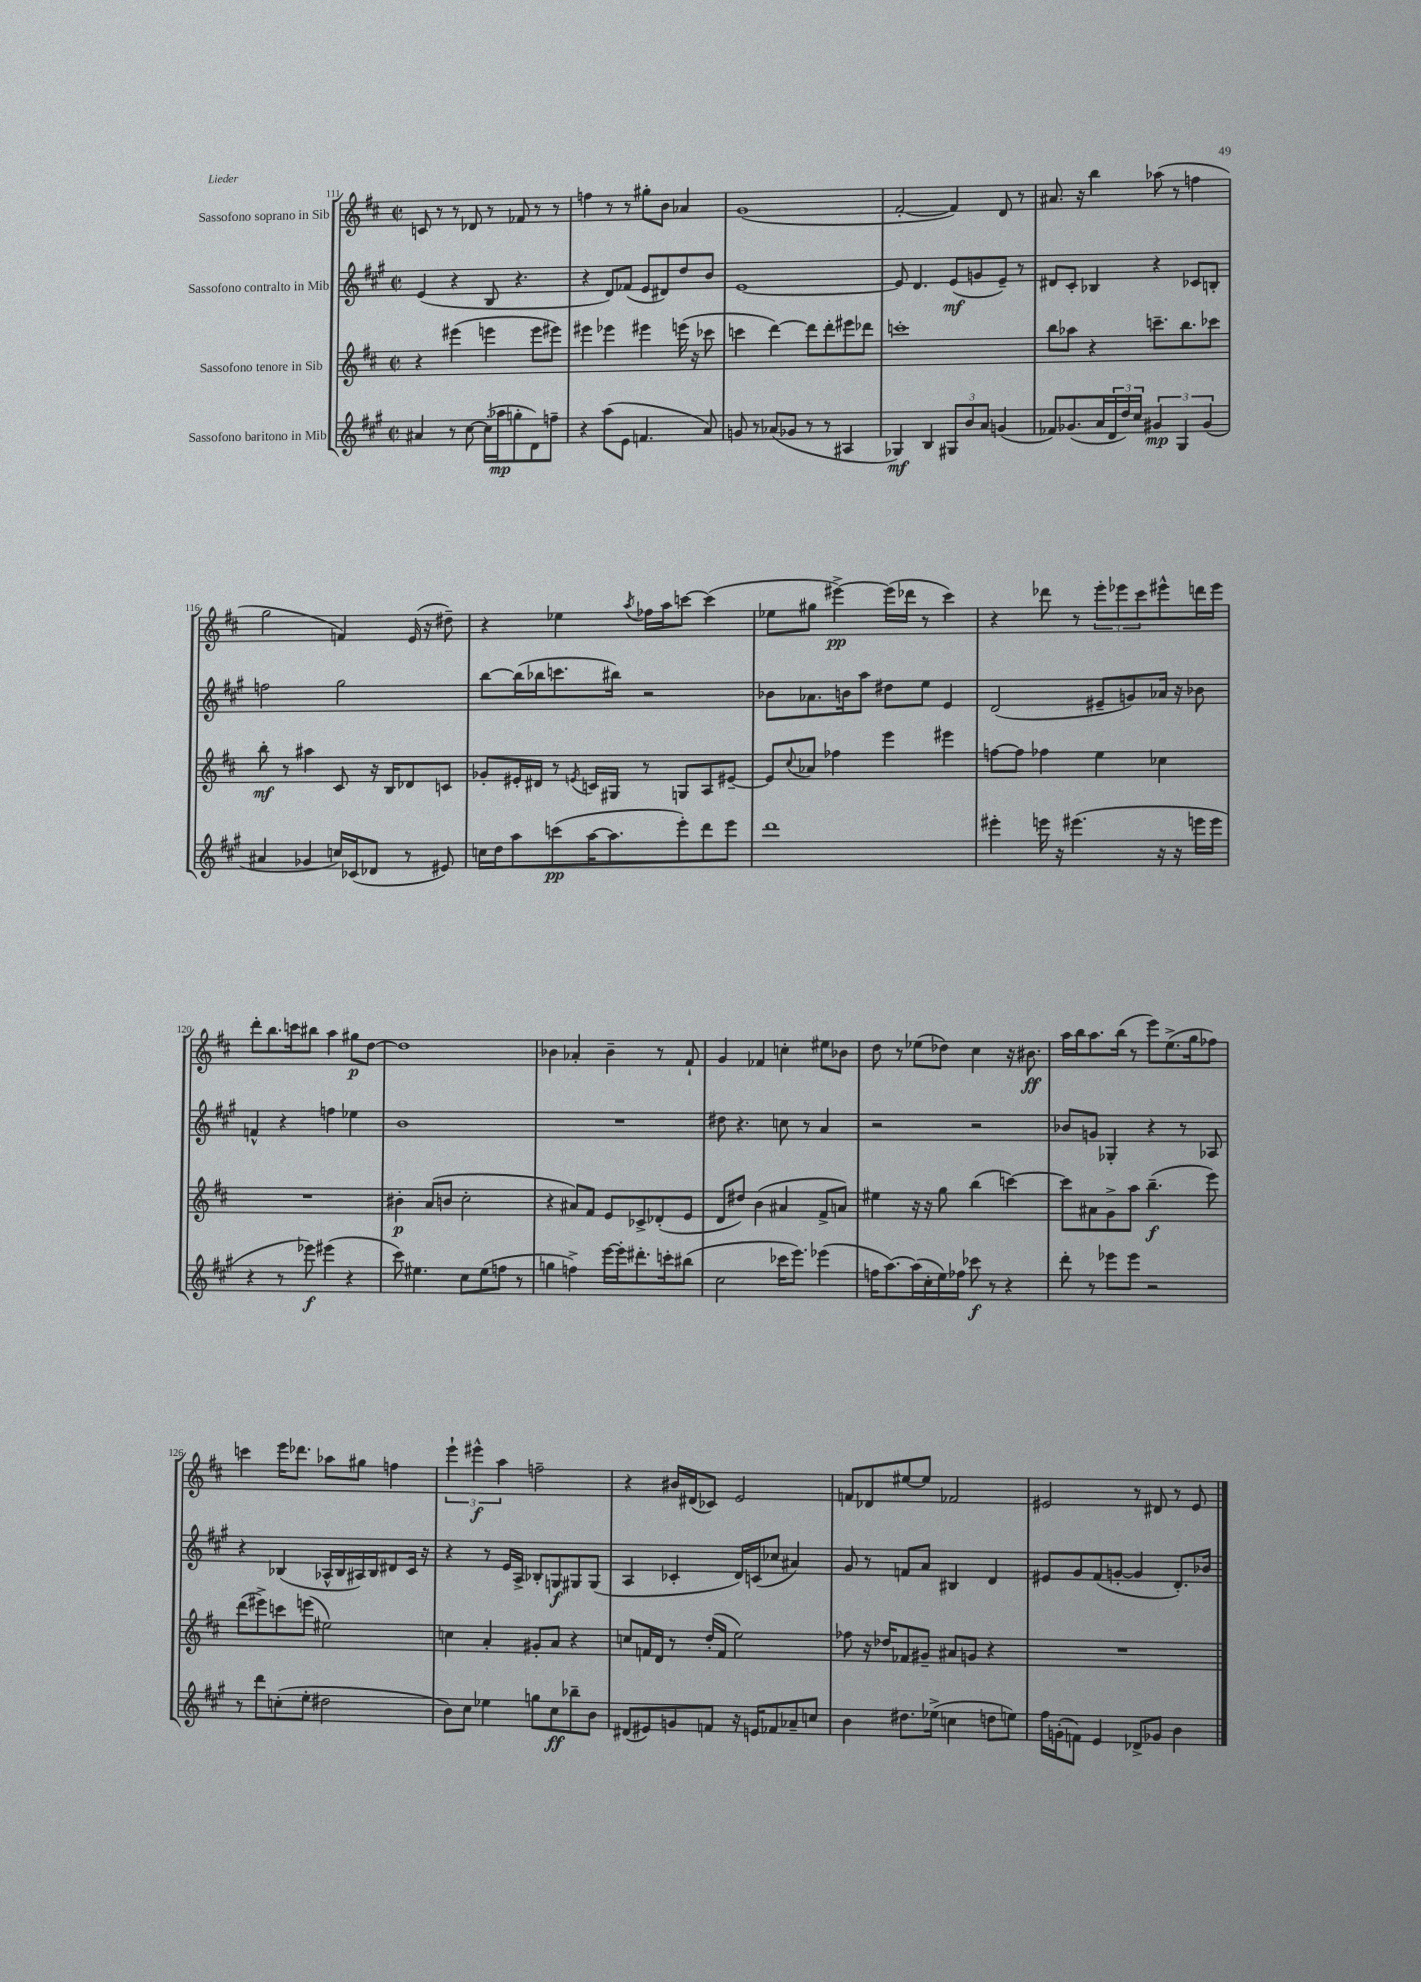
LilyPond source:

<<
\new StaffGroup <<
\new Staff = "s0" \with { instrumentName = "Sassofono soprano in Sib" } {
    \clef treble \key d \major \defaultTimeSignature \time 2/2
    c'8 r8 r8 des'8 r8 fes'8 r8 r8 |
    f''4 r8 r8 gis''8-. b'8 aes'4 |
    g'1( |
    fis'2~-. fis'4) d'8 r8 |
    ais'8. r16 b''4 aes''8( r8 f''4 |
    g''2 f'4) e'16( r16 dis''8--) |
    r4 ees''4 \acciaccatura { a''8 } fes''16 a''16 c'''8~ c'''4( |
    ees''8 gis''8 eis'''4~->\pp) eis'''16( des'''16 r8 cis'''4) |
    r4 des'''8 r8 \tuplet 3/2 { e'''8-. ees'''8 cis'''8 } eis'''8-^ d'''16 eis'''16 |
    d'''8-. b''8. c'''16 bis''8 a''4 gis''8\p d''8~ |
    d''1 |
    bes'4 aes'4-. bes'4-- r8 fis'8-! |
    g'4 fes'4 c''4-. eis''8 bes'8 |
    d''8 r8 ees''8( des''8) cis''4 r16 bis'8.\ff |
    a''16 b''16 a''8. b''16( r8 e'''8) e''8.->( g''16 fes''8) |
    c'''4 e'''16 des'''8. aes''8 gis''8 f''4 |
    \tuplet 3/2 { e'''4-! eis'''4-^\f a''4 } f''2-- |
    r4 bis'16 dis'16( ces'8) e'2 |
    f'8 des'8 eis''8~ eis''8 fes'2 |
    eis'2 r8 dis'8 r8 eis'8 \bar "|." |
}
\new Staff = "s1" \with { instrumentName = "Sassofono contralto in Mib" } {
    \clef treble \key a \major \defaultTimeSignature \time 2/2
    e'4( r4 b8 r4. |
    r4 d'8) fes'8( e'8 dis'8) d''8 b'8 |
    e'1~ |
    e'8 d'4. e'8\mf( g'8 e'8--) r8 |
    dis'8 cis'8-. bes4 r4 ces'8 b8-. |
    f''2 gis''2 |
    b''8~ b''16( bes''16 c'''8. bis''16) r2 |
    bes'8 aes'8. b'16 a''8 dis''8 e''8 e'4 |
    d'2( eis'8-- g'8) aes'16 r16 bes'8 |
    f'4-^ r4 f''4 ees''4 |
    b'1 |
    R1 |
    dis''8 r4. c''8 r8 a'4 |
    r2 r2 |
    bes'8 g'8 ges4-. r4 r8 aes8 |
    r4 bes4( aes16-^ bes16 ais16) bes16 dis'8 cis'16 r16 |
    r4 r8 e'16 a16-> bes8-. g8\f gis8 gis8( |
    a4 ces'4-. d'16) c'16( ces''8 ais'4) |
    gis'8 r8 f'8 a'8 bis4 d'4 |
    eis'8 gis'8 fis'8( g'8~-. g'4 d'8.-.) bes'16 \bar "|." |
}
\new Staff = "s2" \with { instrumentName = "Sassofono tenore in Sib" } {
    \clef treble \key d \major \defaultTimeSignature \time 2/2
    r4 eis'''4( e'''4 e'''8 eis'''8) |
    eis'''4 ees'''4 eis'''4 e'''16( r16 ces'''8 |
    c'''4 d'''4~) d'''8 d'''8-. eis'''8 des'''8 |
    c'''1-. |
    b''8 aes''8 r4 c'''8.-- b''8. ces'''8 |
    b''8-.\mf r8 ais''4 cis'8 r16 b16 des'8 c'8 |
    ges'8-. eis'16-. dis'16 r8 \acciaccatura { e'8 } c'16 gis16 r8 g8 a8 eis'8~-- |
    eis'8 \appoggiatura { cis''8 } aes'8 fes''4 e'''4 eis'''4 |
    f''8~ f''8 fes''4 e''4 ces''4 |
    R1 |
    bis'4-.\p a'8( b'8 cis''2-. |
    r4 ais'8) fis'8 e'8 ces'8-> des'8-.( e'8 |
    d'8 dis''8) b'4( ais'4 fis'8-> a'8) |
    eis''4 r16 r16 g''8 b''4( c'''4~) |
    c'''8 ais'8 g'8-> a''8 b''4.--\f( e'''8) |
    d'''8( eis'''8->) c'''8 e'''8( eis''2) |
    c''4 a'4-. gis'8-. a'8 r4 |
    c''8 f'16 d'16 r8 d''16-.( f'16 e''2) |
    fes''8 r16 des''16 fes'8 gis'8-- ais'8 g'8 r4 |
    R1 \bar "|." |
}
\new Staff = "s3" \with { instrumentName = "Sassofono baritono in Mib" } {
    \clef treble \key a \major \defaultTimeSignature \time 2/2
    ais'4 r8 cis''8~ cis''16-.( aes''16\mp g''8-. d'8) f''8-- |
    r4 a''8( e'8 f'4. a'8) |
    g'8 r8 aes'8( ges'8 r8 r8 ais4 |
    ges4\mf) b4 \tuplet 3/2 { gis8 b'8 a'8 } g'4( |
    fes'8) ges'8.( a'16 \tuplet 3/2 { d'16 d''16) cis''16 } \tuplet 3/2 { gis'4\mp gis4 gis'4( } |
    ais'4 ges'4 c''16) ces'16( des'8 r8 eis'8) |
    c''16 d''16 a''8 c'''8\pp( a''16~ a''8. e'''8-.) d'''8 e'''8 |
    d'''1 |
    eis'''4-. e'''16 r16 eis'''4.( r16 r16 e'''16 e'''16 |
    r4 r8 ees'''8\f) eis'''4( r4 |
    cis'''8) eis''4. cis''8 eis''8( f''8 r8 |
    g''4 f''4->) e'''16~ e'''16-. dis'''8.-. c'''16-. bis''8( |
    cis''2 ces'''16 e'''8.) ees'''4( |
    f''16 a''8.~) a''16( cis''16-. e''16) fes''16 ces'''8\f r8 r4 |
    d'''8-. r8 ees'''8 ees'''8 r2 |
    r8 d'''8 c''8-.( e''8-. dis''2 |
    b'8) cis''8 ees''4 g''8 cis''8\ff bes''8-- b'8 |
    dis'8( eis'8) g'8 f'8 r16 e'16 fes'8 aes'8-- c''8 |
    b'4 dis''8. ees''16->( c''4 d''8 e''8) |
    fis''16 g'16-.( f'8) e'4 des'8-> ges'8 b'4 \bar "|." |
}
>>
>>
\layout { \context { \Score currentBarNumber = #111 } }
